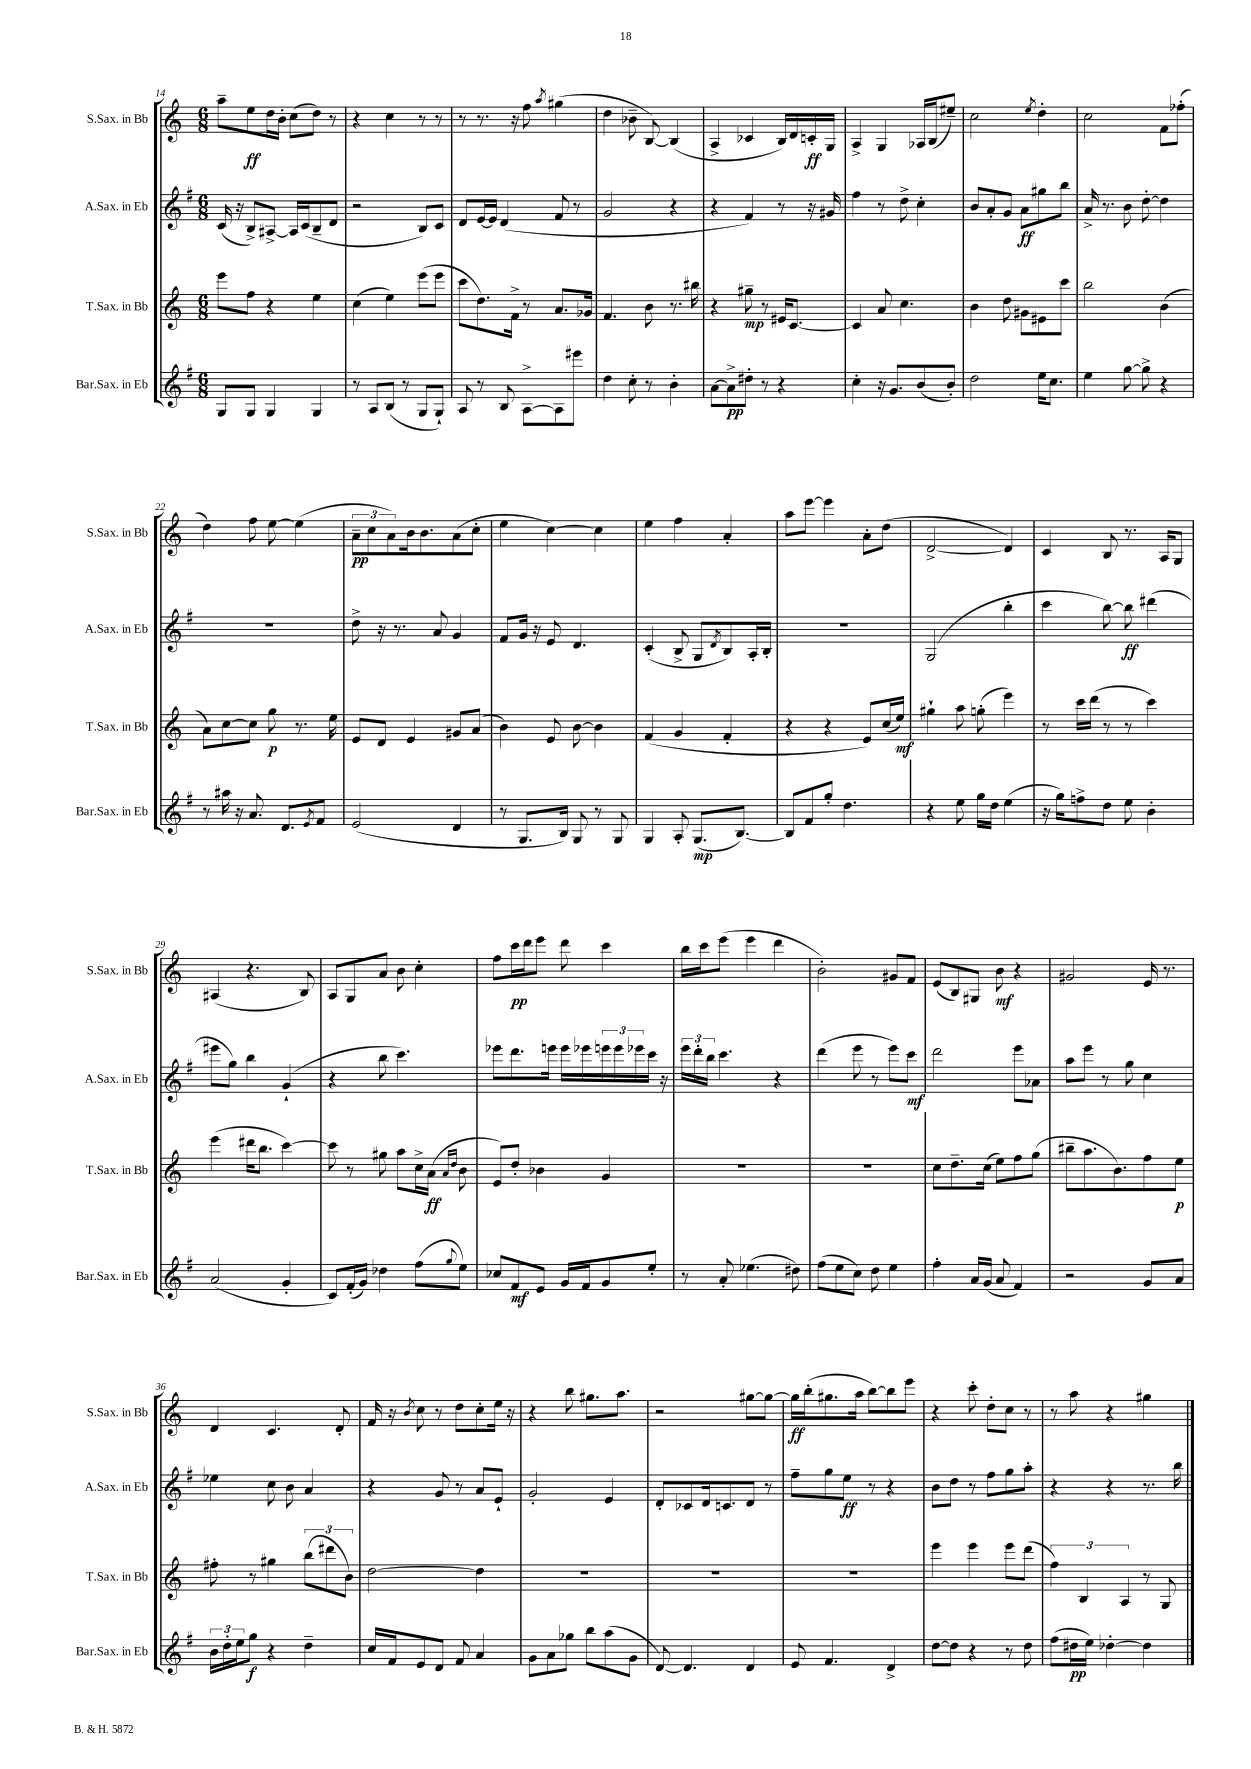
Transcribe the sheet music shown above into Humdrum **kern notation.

**kern	**dynam	**kern	**dynam	**kern	**dynam	**kern	**dynam
*part4	*part4	*part3	*part3	*part2	*part2	*part1	*part1
*staff4	*staff4	*staff3	*staff3	*staff2	*staff2	*staff1	*staff1
*I"Bar.Sax. in Eb	*	*I"T.Sax. in Bb	*	*I"A.Sax. in Eb	*	*I"S.Sax. in Bb	*
*I'Bar.Sax. in Eb	*	*I'T.Sax. in Bb	*	*I'A.Sax. in Eb	*	*I'S.Sax. in Bb	*
*clefG2	*	*clefG2	*	*clefG2	*	*clefG2	*
*k[f#]	*	*k[]	*	*k[f#]	*	*k[]	*
*M6/8	*	*M6/8	*	*M6/8	*	*M6/8	*
=14	=14	=14	=14	=14	=14	=14	=14
8G/L	.	8eee\L	.	(16c/	.	8aa~\L	.
.	.	.	.	16r	.	.	.
8G/J	.	8ff\J	.	8B^/L)	.	8ee\	ff
4G/	.	4r	.	[8A#X^/J	.	16dd\L	.
.	.	.	.	.	.	16b'\JJ	.
.	.	.	.	16A#/LL]	.	(8cc\L	.
.	.	.	.	(16c/J	.	.	.
4G/	.	4ee\	.	8B~/	.	8dd\J)	.
.	.	.	.	8d/J	.	8r	.
=15	=15	=15	=15	=15	=15	=15	=15
8r	.	(4cc\	.	2r	.	4r	.
8A/L	.	.	.	.	.	.	.
(8B/J	.	4ee\)	.	.	.	4cc\	.
8r	.	.	.	.	.	.	.
8G/L	.	(8eee\L	.	8B/L)	.	8r	.
8G`/J)	.	8eee\J	.	8c/J	.	8r	.
=16	=16	=16	=16	=16	=16	=16	=16
8A/	.	8ccc\L	.	8d/L	.	8r	.
8r	.	8.dd\)	.	[16e/L	.	8.r	.
.	.	.	.	16e/JJ]	.	.	.
8B/	.	.	.	(4d/	.	.	.
.	.	16f^\Jk	.	.	.	16r	.
[8A^\L	.	8r	.	.	.	8ff\	.
.	.	.	.	.	.	8qaa/	.
8A\]	.	8.a/L	.	8f#/	.	(4gg#X\	.
8eee#X\J	.	.	.	8r	.	.	.
.	.	16g-X/Jk	.	.	.	.	.
=17	=17	=17	=17	=17	=17	=17	=17
4dd\	.	4.f/	.	2g/	.	4dd\	.
8cc'\	.	.	.	.	.	8b-X~\	.
8r	.	8b\	.	.	.	[8B/)	.
4b'\	.	8.r	.	4r	.	(4B/]	.
.	.	16bb#X\	.	.	.	.	.
=18	=18	=18	=18	=18	=18	=18	=18
[8a\L	.	4r	.	4r	.	4A^/	.
8a^\]	pp	.	.	.	.	.	.
8dd#X'\J	.	8gg#X~\	mp	4f#/)	.	4c-X/	.
8r	.	8r	.	.	.	.	.
4r	.	16e#X/KL	.	8r	.	16B/LL)	.
.	.	[8.c/J	.	.	.	16d/	.
.	.	.	.	16r	.	16cn'/	ff
.	.	.	.	16g#X/	.	16G/JJ	.
=19	=19	=19	=19	=19	=19	=19	=19
4cc'\	.	4c/]	.	4ff#\	.	4A^/	.
16r	.	8a/	.	8r	.	4G/	.
8.g/L	.	.	.	.	.	.	.
.	.	4.cc\	.	8dd^\	.	.	.
(8b/	.	.	.	4cc'\	.	16A-X/LL	.
.	.	.	.	.	.	(16B/J	.
8b'/J)	.	.	.	.	.	8ee#X~/J)	.
=20	=20	=20	=20	=20	=20	=20	=20
2dd\	.	4b\	.	8b/L	.	2cc\	.
.	.	.	.	8a'/	.	.	.
.	.	8dd\	.	8g/J	.	.	.
.	.	8g#X\L	.	8a\L	ff	.	.
.	.	.	.	.	.	8qee/	.
16ee\KL	.	8e#X\	.	8gg#X\	.	4dd'\	.
8.cc\J	.	.	.	.	.	.	.
.	.	8ccc\J	.	8bb\J	.	.	.
=21	=21	=21	=21	=21	=21	=21	=21
4ee\	.	2bb\	.	16a^/	.	2cc\	.
.	.	.	.	8.r	.	.	.
[8gg\	.	.	.	8b\	.	.	.
8gg^\]	.	.	.	[8dd'\	.	.	.
4r	.	(4b\	.	4dd\]	.	8f\L	.
.	.	.	.	.	.	(8ff-X'\J	.
!!LO:LB:g=z
=22	=22	=22	=22	=22	=22	=22	=22
8r	.	8a\L)	.	2.r	.	4dd\)	.
16aa#X\	.	[8cc\	.	.	.	.	.
16r	.	.	.	.	.	.	.
8.a/	.	8cc\J]	.	.	.	8ff\	.
.	.	8gg\	p	.	.	[8ee\	.
8.d/L	.	.	.	.	.	.	.
.	.	8.r	.	.	.	(4ee\]	.
8qe/	.	.	.	.	.	.	.
8f#/J	.	.	.	.	.	.	.
.	.	16ee\	.	.	.	.	.
=23	=23	=23	=23	=23	=23	=23	=23
(2e/	.	8e/L	.	8dd^\	.	12a~\L	pp
.	.	.	.	.	.	12cc\	.
.	.	8d/J	.	16r	.	.	.
.	.	.	.	.	.	12a\)	.
.	.	.	.	8.r	.	.	.
.	.	4e/	.	.	.	16b\k	.
.	.	.	.	.	.	8.b\	.
.	.	.	.	8a/	.	.	.
4d/	.	8g#X/L	.	4g/	.	(8a\	.
.	.	(8a/J	.	.	.	8cc'\J	.
=24	=24	=24	=24	=24	=24	=24	=24
8r	.	4b\)	.	8f#/L	.	4ee\	.
8.G/L	.	.	.	16g/Jk	.	.	.
.	.	.	.	16r	.	.	.
.	.	8e/	.	8e/	.	[4cc\)	.
16B/Jk)	.	.	.	.	.	.	.
8G/	.	[8b\	.	4.d/	.	.	.
8r	.	4b\]	.	.	.	4cc\]	.
8G/	.	.	.	.	.	.	.
=25	=25	=25	=25	=25	=25	=25	=25
4G/	.	(4f/	.	(4c'/	.	4ee\	.
8A'/	.	4g/	.	8B^/	.	4ff\	.
(8.G/L	mp	.	.	8G/L	.	.	.
.	.	.	.	8qd/	.	.	.
.	.	4f'/	.	8B/)	.	4a'/	.
[8.B/J)	.	.	.	.	.	.	.
.	.	.	.	16A'/L	.	.	.
.	.	.	.	16B'/JJ	.	.	.
=26	=26	=26	=26	=26	=26	=26	=26
8B/L]	.	4r	.	2.r	.	8aa\L	.
8f#/	.	.	.	.	.	[8eee\J	.
8gg'/J	.	4r	.	.	.	4eee\]	.
4.dd\	.	.	.	.	.	.	.
.	.	8e/L)	.	.	.	8a'\L	.
.	.	(16cc/L	.	.	.	(8dd\J	.
.	.	16ee/JJ)	mf	.	.	.	.
=27	=27	=27	=27	=27	=27	=27	=27
4r	.	4gg#X`\	.	(2G/	.	[2d^/	.
8ee\	.	8aa\	.	.	.	.	.
16gg\LL	.	(8ggn'\	.	.	.	.	.
16dd\JJ	.	.	.	.	.	.	.
(4ee\	.	4eee\)	.	4bb'\	.	4d/])	.
=28	=28	=28	=28	=28	=28	=28	=28
16r	.	8r	.	4ccc\	.	4c/	.
16gg\KL)	.	.	.	.	.	.	.
8ffn^\	.	16ccc\LL	.	.	.	.	.
.	.	(16ddd\JJ	.	.	.	.	.
8dd\J	.	8r	.	[8bb\)	.	8B/	.
8ee\	.	8r	.	8bb\]	ff	8.r	.
4b'\	.	4ccc\)	.	(4ddd#X\	.	.	.
.	.	.	.	.	.	16A/KL	.
.	.	.	.	.	.	8G/J	.
!!LO:LB:g=z
=29	=29	=29	=29	=29	=29	=29	=29
(2a/	.	(4eee\	.	8eee#X\L	.	(4A#X/	.
.	.	.	.	8gg\J)	.	.	.
.	.	16ddd#X\KL	.	4bb\	.	4.r	.
.	.	8.bb\J	.	.	.	.	.
4g'/	.	[4ccc\)	.	(4g`/	.	.	.
.	.	.	.	.	.	8B/)	.
=30	=30	=30	=30	=30	=30	=30	=30
8c/L)	.	8ccc\]	.	4r	.	8A/L	.
(16f#'/L	.	8r	.	.	.	8G/	.
16g/JJ)	.	.	.	.	.	.	.
4dd-X\	.	8gg#X\	.	8bb\	.	8a/J	.
.	.	8aa\L	.	4.ccc\)	.	8b\	.
(8ff#\L	.	16cc^\L	.	.	.	4cc'\	.
.	.	(16a\JJ	ff	.	.	.	.
.	.	16qqa/LL	.	.	.	.	.
8qqgg/	.	16qqdd/JJ	.	.	.	.	.
8ee\J)	.	8b\	.	.	.	.	.
=31	=31	=31	=31	=31	=31	=31	=31
8cc-X/L	.	8e/L)	.	8eee-X\L	.	8ff\L	.
8f#/	mf	8dd'/J	.	8.ddd\	.	16ccc\L	pp
.	.	.	.	.	.	16ddd\J	.
8e/J	.	4b-X\	.	.	.	8eee\J	.
.	.	.	.	16eeen\Jk	.	.	.
16g/LL	.	.	.	16eee\LL	.	8ddd\	.
16f#/J	.	.	.	16eee-X\	.	.	.
8g/	.	4g/	.	24eeen\	.	4ccc\	.
.	.	.	.	24eee\	.	.	.
.	.	.	.	24eee-X\	.	.	.
8ee'/J	.	.	.	16ccc\JJ	.	.	.
.	.	.	.	16r	.	.	.
=32	=32	=32	=32	=32	=32	=32	=32
8r	.	2.r	.	24eee\LL	.	16bb\LL	.
.	.	.	.	24ddd'\	.	.	.
.	.	.	.	.	.	16ccc\J	.
.	.	.	.	24bb\JJ	.	.	.
8a'/	.	.	.	4.ccc\	.	(8eee\J	.
(4.ee-X\	.	.	.	.	.	4eee\	.
.	.	.	.	4r	.	4ddd\	.
8dd#X\)	.	.	.	.	.	.	.
=33	=33	=33	=33	=33	=33	=33	=33
(8ff#\L	.	2.r	.	(4ddd\	.	2b'\)	.
8ee\	.	.	.	.	.	.	.
8cc\J)	.	.	.	8eee\	.	.	.
8dd\	.	.	.	8r	.	.	.
4ee\	.	.	.	8eee\L)	.	8g#X/L	.
.	.	.	.	8ccc\J	mf	8f/J	.
=34	=34	=34	=34	=34	=34	=34	=34
4ff#'\	.	8cc\L	.	2ddd\	.	(8e/L	.
.	.	8.dd~\	.	.	.	8B/)	.
16a/LL	.	.	.	.	.	8G#X/J	.
(16g/JJ	.	(16cc\Jk	.	.	.	.	.
8a/	.	8ee\L)	.	.	.	8b\	mf
4f#/)	.	8ff\	.	8eee\L	.	4r	.
.	.	(8gg\J	.	8a-X\J	.	.	.
=35	=35	=35	=35	=35	=35	=35	=35
2r	.	8bb#X~\L	.	8aa\L	.	2g#X/	.
.	.	8.aa\	.	8eee\J	.	.	.
.	.	.	.	8r	.	.	.
.	.	8.b\)	.	.	.	.	.
.	.	.	.	8gg\	.	.	.
8g/L	.	8ff\	.	4cc\	.	16e/	.
.	.	.	.	.	.	8.r	.
8a/J	.	8ee\J	p	.	.	.	.
!!LO:LB:g=z
=36	=36	=36	=36	=36	=36	=36	=36
24b\LL	.	8ff#X'\	.	4ee-X\	.	4d/	.
24dd'\	.	.	.	.	.	.	.
24ee\J	.	.	.	.	.	.	.
8gg\J	f	8r	.	.	.	.	.
4r	.	4gg#X\	.	8cc\	.	4.c/	.
.	.	.	.	8b\	.	.	.
4dd~\	.	(12bb\L	.	4a/	.	.	.
.	.	12ddd#X\	.	.	.	.	.
.	.	.	.	.	.	8d'/	.
.	.	12b\J)	.	.	.	.	.
=37	=37	=37	=37	=37	=37	=37	=37
16cc/LL	.	[2dd\	.	4r	.	16f/	.
16f#/J	.	.	.	.	.	16r	.
.	.	.	.	.	.	8qb/	.
8e/	.	.	.	.	.	8cc\	.
8d/J	.	.	.	8g/	.	8r	.
8f#/	.	.	.	8r	.	8dd\L	.
4a/	.	4dd\]	.	8a/L	.	8cc'\	.
.	.	.	.	8e`/J	.	16ee\Jk	.
.	.	.	.	.	.	16r	.
=38	=38	=38	=38	=38	=38	=38	=38
8g\L	.	2.r	.	2g'/	.	4r	.
8a\	.	.	.	.	.	.	.
8gg-X\J	.	.	.	.	.	8bb\	.
8bb\L	.	.	.	.	.	8.gg#X\L	.
(8aa\	.	.	.	4e/	.	.	.
.	.	.	.	.	.	8.aa\J	.
8g\J	.	.	.	.	.	.	.
=39	=39	=39	=39	=39	=39	=39	=39
[8d/)	.	2.r	.	8d'/L	.	2r	.
4.d/]	.	.	.	8c-X/	.	.	.
.	.	.	.	16d/k	.	.	.
.	.	.	.	8.cn/	.	.	.
4d/	.	.	.	8d/J	.	[8gg#X\L	.
.	.	.	.	8r	.	8gg#\J_	.
=40	=40	=40	=40	=40	=40	=40	=40
8e/	.	2.r	.	8ff#~\L	.	16gg#\LL]	ff
.	.	.	.	.	.	(16bb'\J	.
4.f#/	.	.	.	8gg\	.	8.gg#X\	.
.	.	.	.	8ee\J	ff	.	.
.	.	.	.	.	.	16aa\Jk	.
.	.	.	.	8r	.	[8bb\L)	.
4d^/	.	.	.	4r	.	8bb\]	.
.	.	.	.	.	.	8eee\J	.
=41	=41	=41	=41	=41	=41	=41	=41
[8dd\L	.	4eee\	.	8b\L	.	4r	.
8dd\J]	.	.	.	8dd\J	.	.	.
4r	.	4eee\	.	8r	.	8ccc'\	.
.	.	.	.	8ff#\L	.	8dd'\L	.
8r	.	8eee\L	.	8gg\	.	8cc\J	.
8dd\	.	(8ddd\J	.	8aa'\J	.	8r	.
=42	=42	=42	=42	=42	=42	=42	=42
(8ff#\L	.	6ff\)	.	4r	.	8r	.
16dd#X\L	pp	.	.	.	.	8aa\	.
.	.	6B/	.	.	.	.	.
16ee\JJ)	.	.	.	.	.	.	.
[4dd-X'\	.	.	.	4r	.	4r	.
.	.	6A/	.	.	.	.	.
4dd-\]	.	8r	.	8.r	.	4gg#X\	.
.	.	8G/	.	.	.	.	.
.	.	.	.	16bb\	.	.	.
==	==	==	==	==	==	==	==
*-	*-	*-	*-	*-	*-	*-	*-
